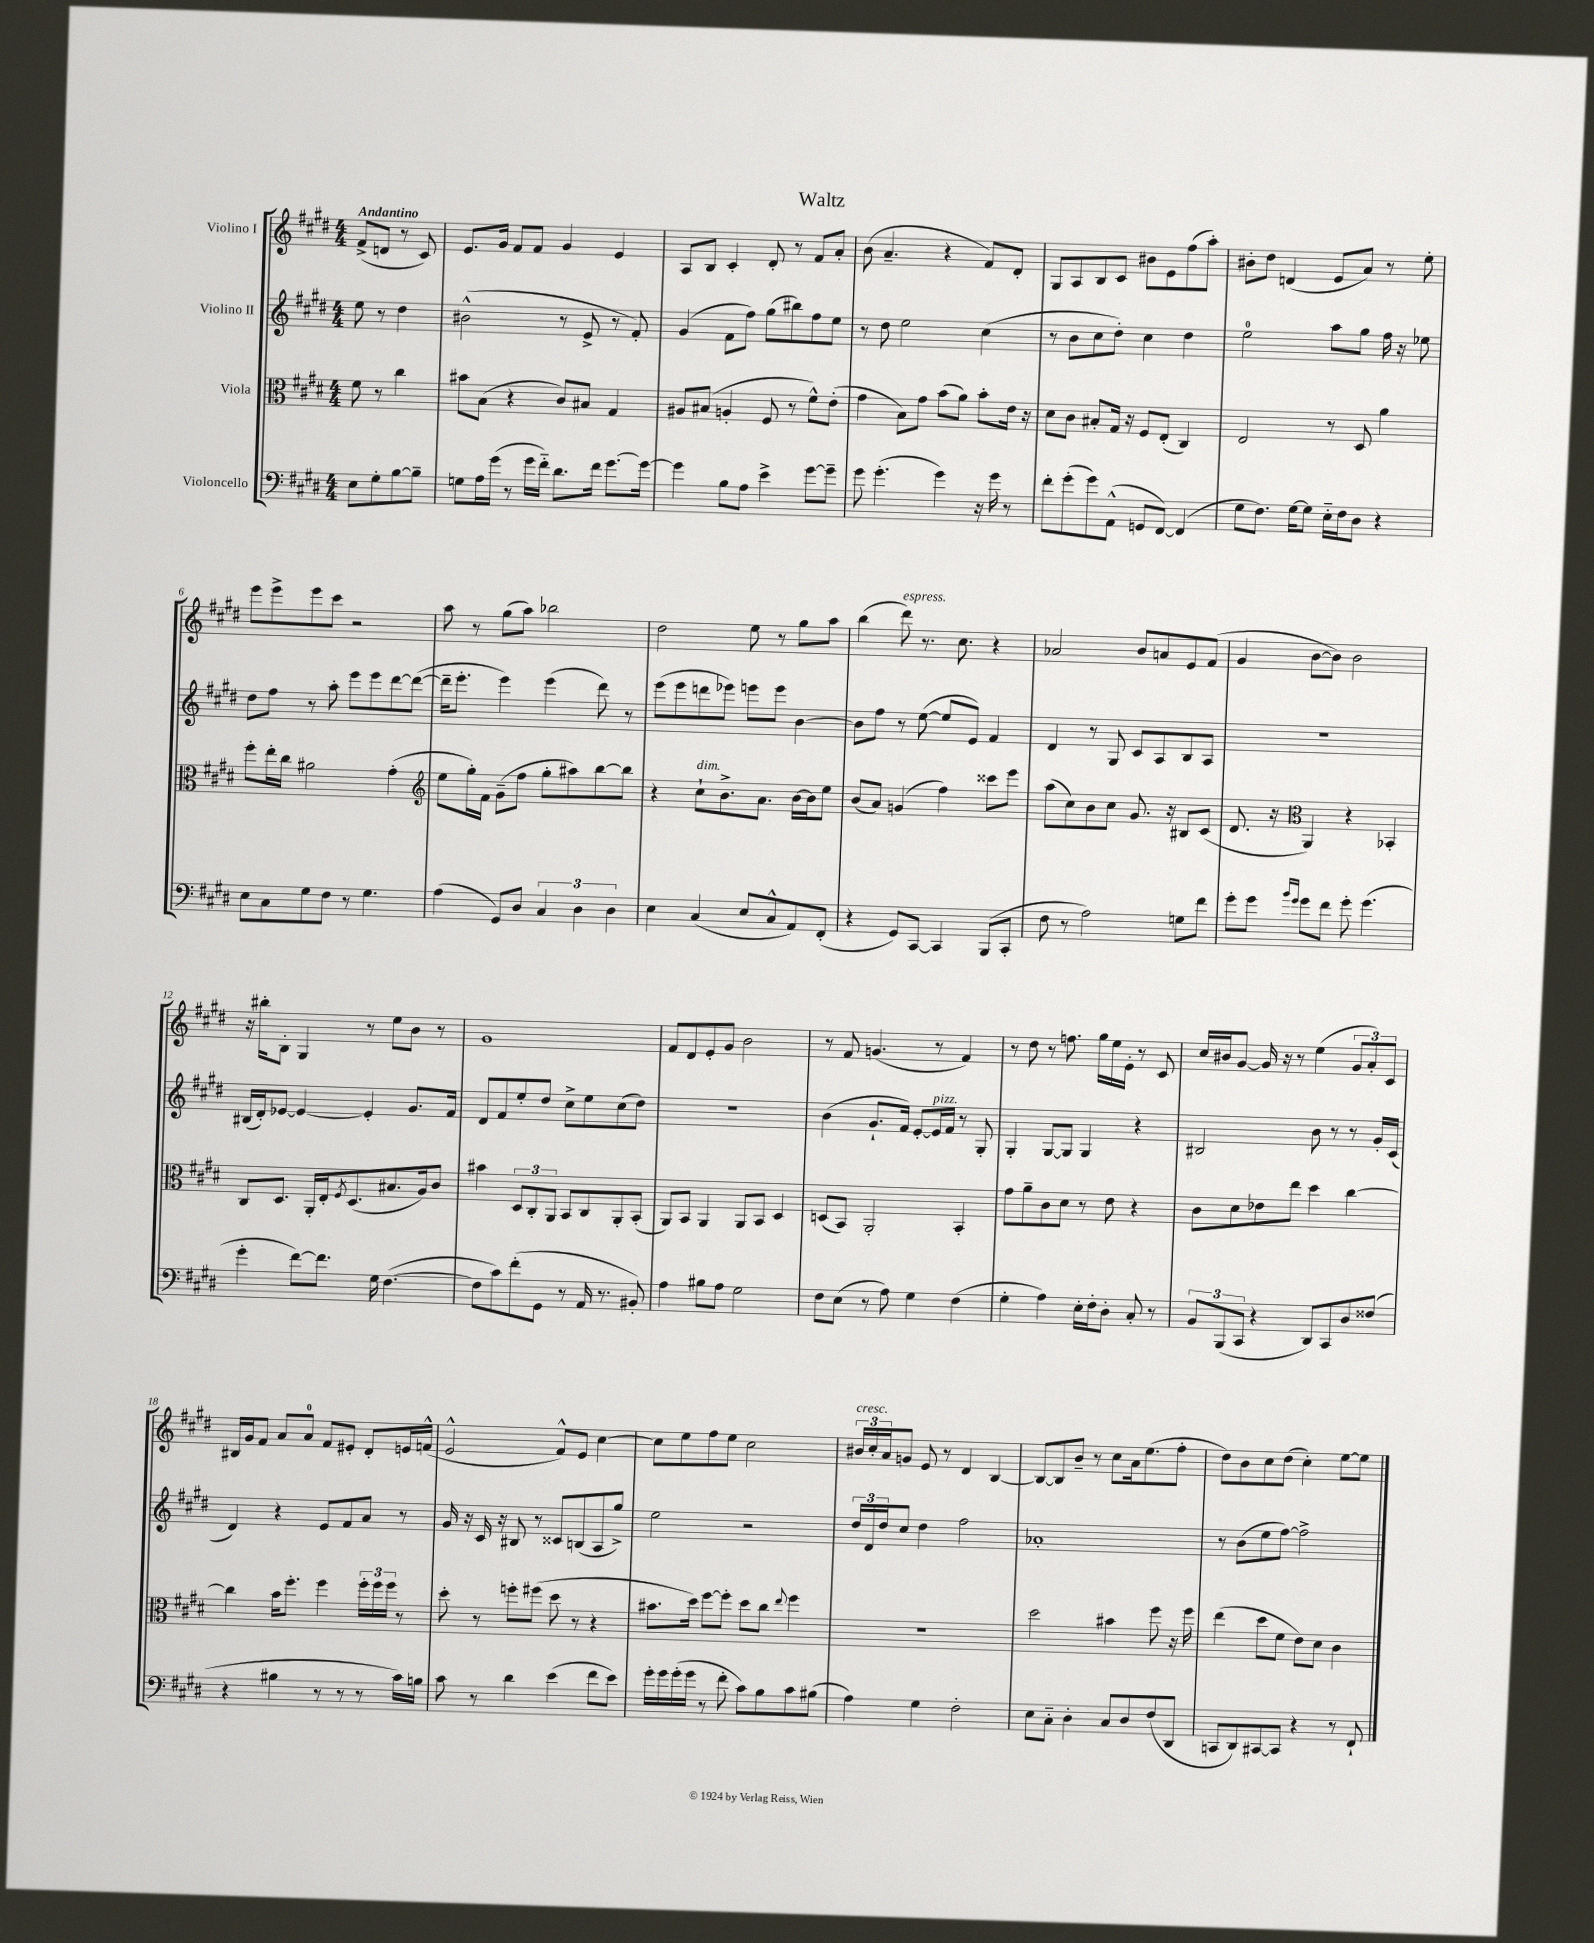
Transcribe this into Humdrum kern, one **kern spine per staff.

**kern	**kern	**kern	**kern
*staff4	*staff3	*staff2	*staff1
*clefF4	*clefC3	*clefG2	*clefG2
*k[f#c#g#d#]	*k[f#c#g#d#]	*k[f#c#g#d#]	*k[f#c#g#d#]
*M4/4	*M4/4	*M4/4	*M4/4
8E\L	8f#\	8ee\	(8f#^/L
8G#'\	8r	8r	8d/J
[8B\	4cc#\	4dd#\	8r
8B~\]J	.	.	8c#/)
=	=	=	=
8G\L	8b#\L	(2b#^^\	8.e/L
16A\L	(8B\J	.	.
(16g#\JJ	.	.	16g#/Jk
8r	4r	.	8f#/L
16g#\LL	.	.	8f#/J
16f#'~\JJ)	.	.	.
8.d#\L	8c#/L)	8r	4g#/
.	8B#/J	8e^/	.
16f#\Jk	.	.	.
[8.g#\L	4G#/	8r	4e/
.	.	8f#'/)	.
16g#\_Jk	.	.	.
=	=	=	=
4g#\]	8A#/L	(4g#/	8A/L
.	(8B#/J	.	8B/J
8B\L	4A'/	8f#\L	4c#'/
8A\J	.	8ff#\J)	.
4e^\	8F#/	(8gg#\L	8d#'/
.	8r	8bb#\)	8r
[8g#\L	8f#^^\L)	8ff#\	8f#/L
8g#~\]J	(8e'\J	8ee\J	8a'/J
=	=	=	=
8g#\	4g#\	8r	(8b\
(4.g#'\	.	8dd#\	4.a~/
.	8B\L)	2ee\	.
.	8g#\J	.	.
4g#\)	(8b\L	.	4r
.	8a\J)	.	.
16r	8b'\L	(4cc#\	8f#/L)
16g#\	.	.	.
8r	16e\Jk	.	8d#'/J
.	16r	.	.
=	=	=	=
8f#'\L	8d#\L	8r	8G#/L
(8g#'\	8c#\J	8b\L	8A/
8g#\)	8B#'/L	8cc#\	8B/
(8AA^^\J	16G#/Jk	8dd#'\J)	8c#/J
.	16r	.	.
8GG/L	8F#/L	4cc#\	8b#\L
[8FF#/J)	(8E'/J	.	8e\
(4FF#/]	4C#/)	4dd#\	(8ff#\
.	.	.	8aa'\J)
=	=	=	=
8G#\L	2E/	2ee\	8b#'\L
8.F#\J)	.	.	8dd#\J
.	.	.	(4d/
[16G#\LK	.	.	.
8G#\]J	.	.	.
16E'~\LL	8r	8aa\L	8e/L
16F#\J	.	.	.
8D#\J	8D#/	8gg#\J	8a/J)
4r	4a\	16ff#\	8r
.	.	16r	.
.	.	8ee-\	8ee'\
=	=	=	=
8E\L	8ff#'\L	8dd#\L	8eee\L
8C#\	16ee'\L	8ff#\J	8eee^\
.	16cc#\JJ	.	.
8G#\	2a#\	8r	8eee\
8F#\J	.	8aa'\	8ccc#\J
8r	.	8eee\L	2r
4.G#\	.	8eee\	.
.	(4g#'\	[8ddd#\	.
.	.	(8ddd#\_J	.
=	=	=	=
*	*clefG2	*	*
(4A\	8ee\L	16ddd#~\]LK	8aa\
.	.	8.eee'\J	.
.	16gg#'\L)	.	8r
.	16f#\JJ	.	.
8GG#/L)	(8g#~\L	4eee\)	(8gg#\L
8D#/J	8ff#\J	.	8aa\J)
6C#/	8gg#'\L	(4eee\	2bb-\
.	8aa#\)	.	.
6D#\	.	.	.
.	[8bb\	8ddd#\)	.
6D#\	.	.	.
.	8bb\]J	8r	.
=	=	=	=
4E\	4r	(8eee\L	2dd#\
.	.	8eee\	.
(4C#/	8cc#`\L	8ddd\	.
.	8.b^\	8eee-\J)	.
8E/L	.	8eee\L	8ee\
.	8.a\J	.	.
8C#^^/	.	8eee\J	8r
8AA/)	[16b\LL	[4b\	8gg#\L
.	16b\]J	.	.
(8FF#'/J	8ee\J	.	8aa\J
=	=	=	=
4r	(8b/L	8b\]L	(4bb\
.	8a/J)	8ff#\J	.
8GG#/L)	(4g/	8r	8ddd#\)
[8CC#/J	.	([8ee\	8.r
4CC#/]	4ff#\)	8ee/]L	.
.	.	.	8.cc#\
.	.	8e/J)	.
(8BBB/L	8ccc##\L	4f#/	4r
8CC#'/J	8eee\J	.	.
=	=	=	=
8F#\	(8aa\L	4d#/	2a-/
8r	8cc#\)	.	.
2A\)	8b\	8r	.
.	8cc#\J	8G#/	.
.	8.g#/	8c#/L	8b/L
.	.	8A/	8a/
.	16r	.	.
8G\L	8B#/L	8B/	8e/
8f#\J	(8c#/J	8A/J	(8f#/J
=	=	=	=
8g#'\L	8.d#/	1r	4g#/
8g#\J	.	.	.
.	16r	.	.
*	*clefC3	*	*
16qqb/LL	.	.	.
16qqg#/JJ	.	.	.
8g#\L	4AA/)	.	[8b\L
8f#\J	.	.	8b\]J)
8g#'\	4r	.	2b\
(4.g#\	.	.	.
.	4BB-'/	.	.
=	=	=	=
4g#'\	8C#/L	(16B#/LL	16r
.	.	16d#'/J)	16bb#'\LK
.	8.D#/J	[8e-/J	8B'\J
[8f#\L)	.	4e-/_	4G#/
.	16AA'/LL	.	.
8.f#\]J	16E'/J	.	.
.	8qF#/	.	.
.	(8.D#/	.	.
.	.	4e-'/]	8r
16G#\	.	.	.
([4.F#\	8.B#/	.	8ee\L
.	.	8.g#/L	8b\J
.	16A/k)	.	.
.	8c#/J	.	8r
.	.	16f#/Jk	.
=	=	=	=
8F#\]L	4b#\	8d#/L	1g#
8c#\)	.	8f#/	.
(8f#'\	12D#/L	8ee'/	.
.	12C#'/	.	.
8GG#\J	.	8dd#/J	.
.	12AA/J	.	.
8r	8BB/L	8cc#^\L	.
16AA/	8C#/	8ee\	.
8.r	.	.	.
.	8AA'/	(8cc#\	.
8BB#'/)	(8BB'/J	8dd#\J)	.
=	=	=	=
4A\	8AA/L)	1r	8f#/L
.	8BB/J	.	8d#/
8B#\L	4AA/	.	8e'/
8A\J	.	.	8g#/J
2G#\	8AA/L	.	2b\
.	8BB/J	.	.
.	4D#/	.	.
=	=	=	=
8F#\L	(8D/L	(4b\	8r
(8E\J	8BB/J)	.	8f#/
8r	2AA'/	8.g#`/L	(4.g/
8A\)	.	.	.
.	.	16f#/Jk)	.
4G#\	.	[8e'/L	.
.	.	16e/]L	8r
.	.	16f#/JJ	.
(4F#\	4BB'/	8r	4f#/)
.	.	8G#'/	.
=	=	=	=
4G#'\	8g#\L	4G#'/	8r
.	8a~\	.	8dd#\
4A\)	8c#\	[8G#/L	8r
.	8d#\J	8G#/]J	8.ff\
16E'\LL	8r	4G#/	.
16F#'\J	.	.	16gg#\LL
8D#'\J	8e\	.	16ee\
.	.	.	16e'\JJ
8C#'/	4r	4r	8r
8r	.	.	8c#/
=	=	=	=
12BB/L	8c#\L	2B#/	16cc#/LL
.	.	.	16b#/J
(12BBB/	.	.	.
.	8d#\	.	[8g#/J
12CC#/J	.	.	.
4r	8e-\	.	16g#/]
.	.	.	16r
.	8ee\J	.	8r
8DD#/L)	4dd#\	8b\	(4ee\
8CC#/	.	8r	.
8D#/	[4cc#\	8r	12g#/L
.	.	.	12a'/)
(8F##/J	.	16g#'/LL	.
.	.	.	12c#/J
.	.	(16c#/JJ	.
=	=	=	=
4r	4cc#\]	4d#/)	16B#/LL
.	.	.	16g#/J
.	.	.	8f#/J
4B#\	16b\LK	4r	8a/L
.	8.ff#'\J	.	.
.	.	.	8a/J
8r	4ff#\	8e/L	8f#/L
8r	.	8f#/	8e#'/J
8r	24ff#'\LL	8a/J	8d#'/L
.	24ff#\	.	.
.	24ff#\JJ	.	.
16c#\LL)	8r	8r	16e/L
16B\JJ	.	.	(16f^^/JJ
=	=	=	=
8c#\	8dd#'\	16g#/	2e^^/
.	.	16r	.
8r	8r	16c#/	.
.	.	16r	.
4d#\	8ff'\L	8B#/	.
.	(8ff#\J	8r	.
(4e\	8dd#\	8c##/L	8f#^^/L)
.	8r	(8B/	8e/J
8f#\L	4r	8A/	[4cc#\
8e\J)	.	8gg#^/J)	.
=	=	=	=
16g#'\LL	8.b#\L	2ee\	8cc#\]L
16g#\	.	.	.
(16g#'\	.	.	8ee\
16g#\JJ	16dd#\Jk)	.	.
8r	[8ff#\L	.	8ff#\
8f#'\	8ff#'\]J	.	8ee\J
8c#\L)	8dd#\L	2r	2cc#\
8B\	8cc#\J	.	.
.	8qqee/	.	.
8c#\	4ff#\	.	.
(8B#\J	.	.	.
=	=	=	=
4A\)	1r	24dd#/LL	24b#/LL
.	.	24d#/	24cc#'/
.	.	24dd#/J	24a/J
.	.	8cc#/J	8g/J
4G#\	.	4dd#\	8e/
.	.	.	8r
2F#'\	.	2ff#\	4d#/
.	.	.	[4B/
=	=	=	=
8E\L	2dd#\	1a-'	8B/_L
8C#'~\J	.	.	8B/]
4D#'\	.	.	8b~/J
.	.	.	8r
8C#/L	4b#\	.	8cc#\L
8D#/	.	.	16a\k
.	.	.	(8.ee\
(8F#/	8ff#\	.	.
8DD#/J	16r	.	8ff#'\J
.	16ff#\	.	.
=	=	=	=
8CC/L	(4ee\	8r	8dd#\L)
8DD#/)	.	(8b\L	8b\
[8CC#/	8dd#\L	8ee\	8cc#\
8CC#/]J	8f#\J	[8ff#\J)	(8dd#\J
4r	8e\L)	2ff#^\]	4cc#'\)
.	8d#\J	.	.
8r	4c#\	.	[8ee\L
8FF#`/	.	.	8ee\]J
==	==	==	==
*-	*-	*-	*-
